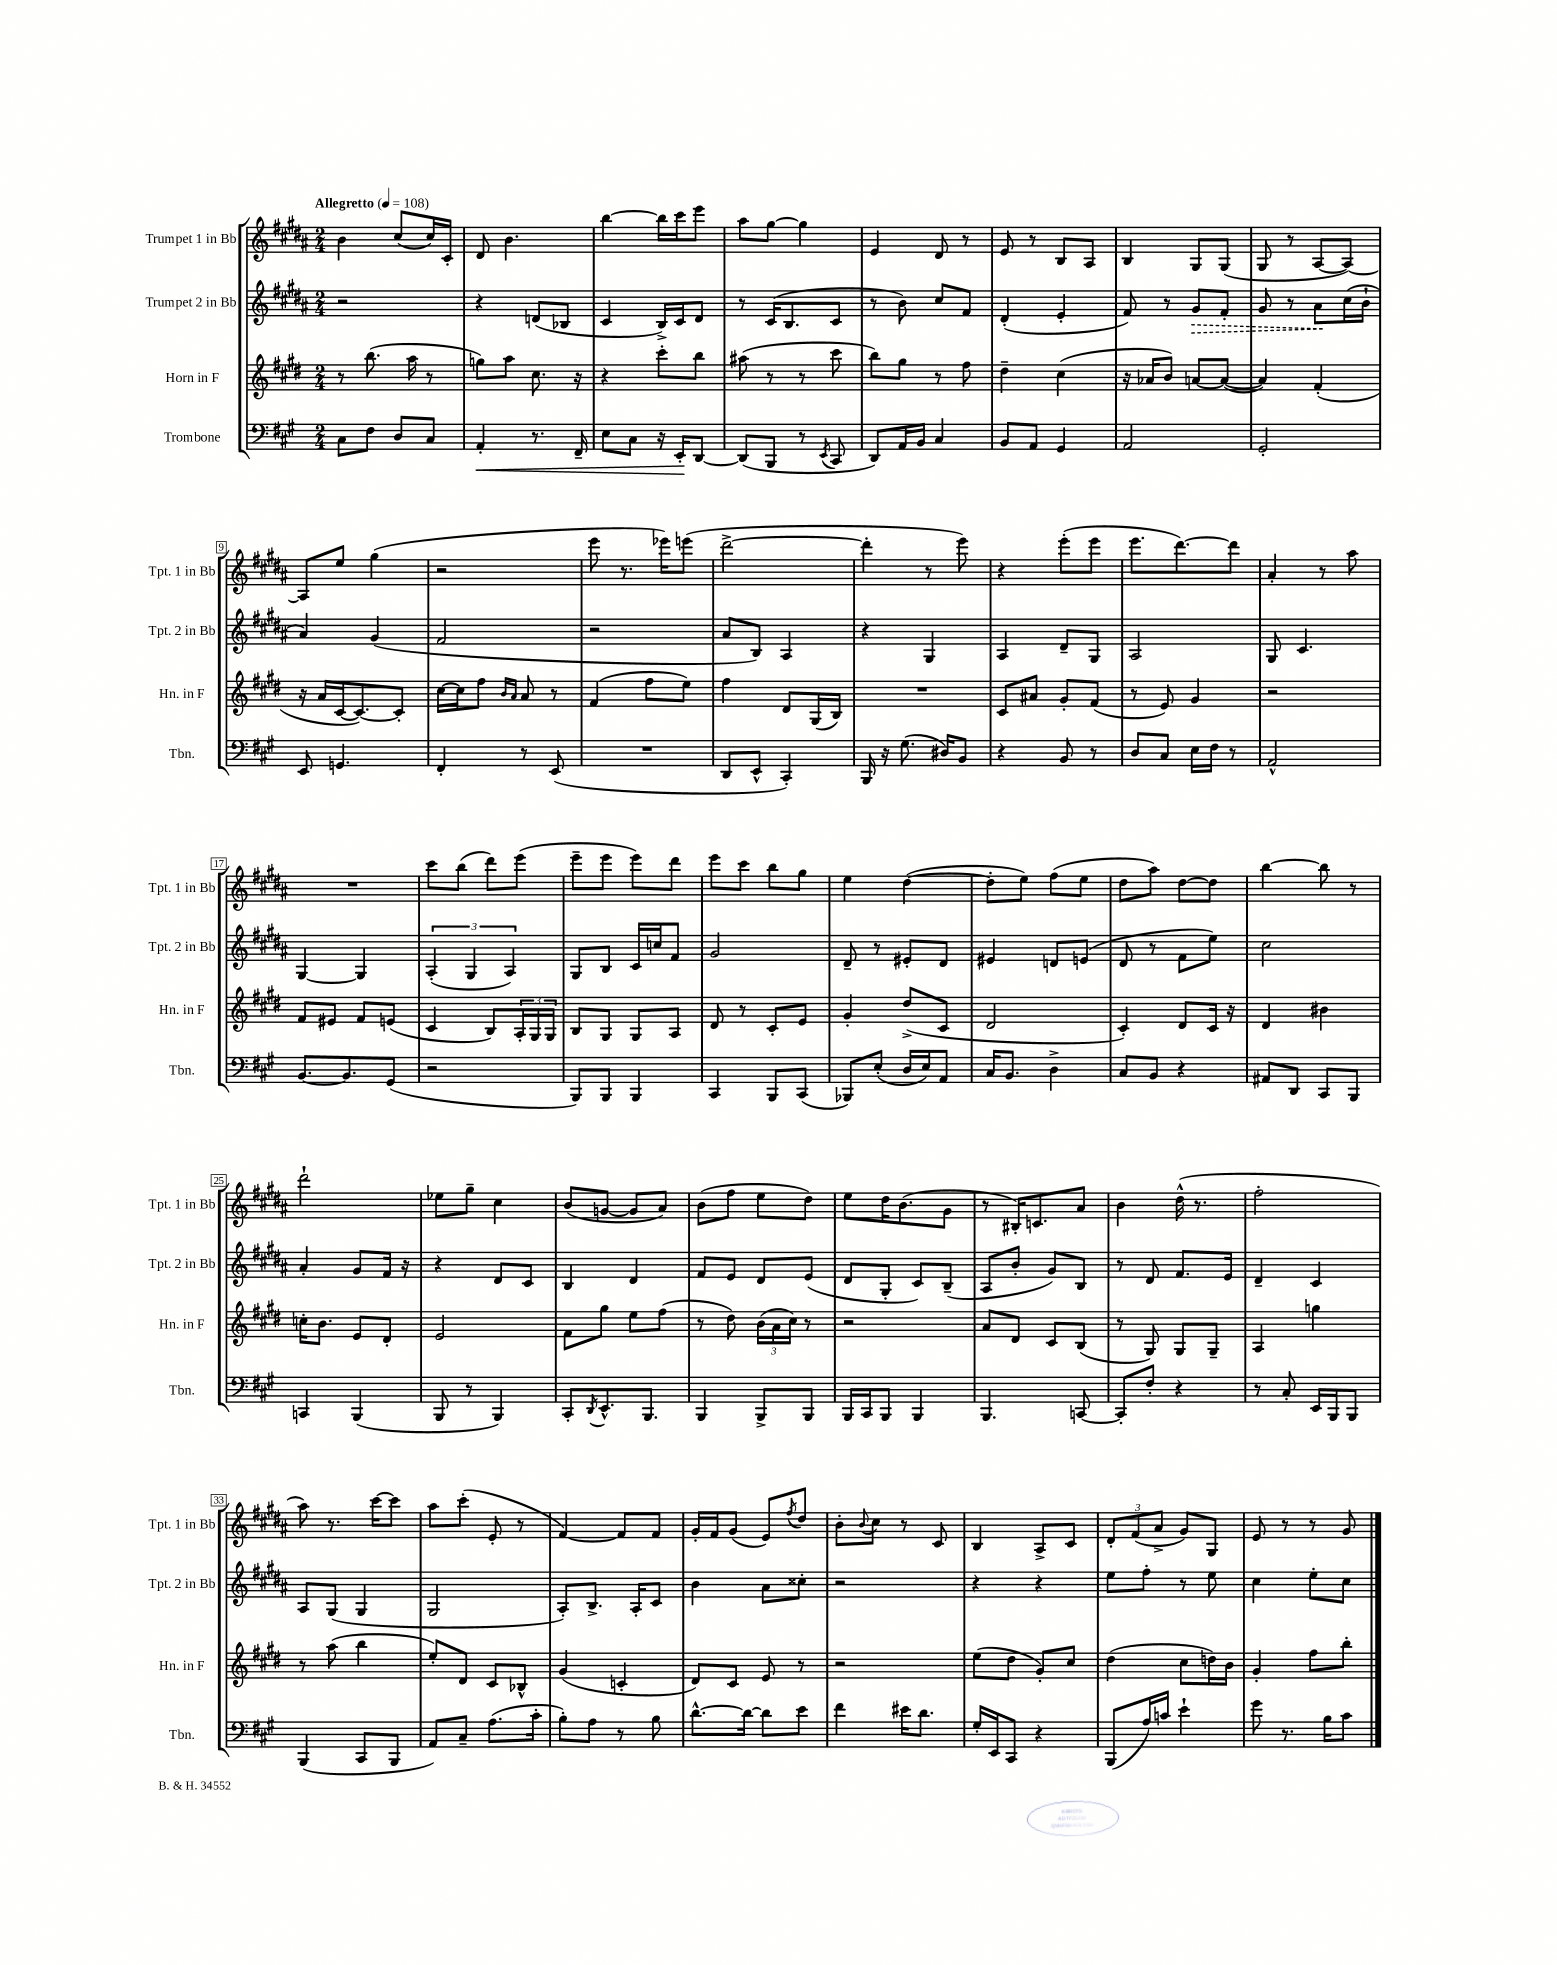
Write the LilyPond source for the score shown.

<<
\new StaffGroup <<
\new Staff = "s0" \with { instrumentName = "Trumpet 1 in Bb" shortInstrumentName = "Tpt. 1 in Bb" } {
    \clef treble \key b \major \numericTimeSignature \time 2/4 \tempo "Allegretto" 4 = 108
    b'4 cis''8( cis''16) cis'16-. |
    dis'8 b'4. |
    b''4~ b''16 cis'''16 e'''8 |
    ais''8 gis''8~ gis''4 |
    e'4 dis'8 r8 |
    e'8 r8 b8 ais8 |
    b4 gis8 gis8( |
    gis8 r8 ais8~ ais8~) |
    ais8 e''8 gis''4( |
    r2 |
    e'''8 r8. ees'''16) e'''8( |
    dis'''2~-> |
    dis'''4-. r8 e'''8) |
    r4 e'''8-.( e'''8 |
    e'''8. dis'''8.~) dis'''8 |
    ais'4-. r8 ais''8 |
    R2 |
    cis'''8 b''8( dis'''8) e'''8( |
    e'''8-- e'''8 e'''8) dis'''8 |
    e'''8 cis'''8 b''8 gis''8 |
    e''4 dis''4~( |
    dis''8-. e''8) fis''8( e''8 |
    dis''8 ais''8) dis''8~ dis''8 |
    b''4~ b''8 r8 |
    dis'''2-! |
    ees''8 gis''8-- cis''4 |
    b'8( g'8~ g'8 ais'8) |
    b'8( fis''8 e''8 dis''8) |
    e''8 dis''16 b'8.( gis'8 |
    r8 bis16-.) c'8. ais'8 |
    b'4 dis''16-^( r8. |
    fis''2-. |
    ais''8) r8. cis'''16~ cis'''8 |
    ais''8 cis'''8-.( e'8-. r8 |
    fis'4~) fis'8 fis'8 |
    gis'16-. fis'16 gis'8( e'8) \acciaccatura { fis''8 } dis''8 |
    b'8-. \appoggiatura { b'8 } cis''8 r8 cis'8 |
    b4 ais8-> cis'8 |
    \tuplet 3/2 { dis'8-. fis'8( ais'8-> } gis'8) gis8 |
    e'8 r8 r8 gis'8 \bar "|." |
}
\new Staff = "s1" \with { instrumentName = "Trumpet 2 in Bb" shortInstrumentName = "Tpt. 2 in Bb" } {
    \clef treble \key b \major \numericTimeSignature \time 2/4
    r2 |
    r4 d'8( bes8 |
    cis'4 b16->) cis'16 dis'8 |
    r8 cis'16( b8. cis'8 |
    r8 b'8) cis''8 fis'8 |
    dis'4-.( e'4-. |
    fis'8) r8 \once \override Hairpin.style = #'dashed-line gis'8\> fis'8-. |
    gis'8 r8 ais'8\! cis''16( b'16-! |
    ais'4) gis'4( |
    fis'2 |
    r2 |
    ais'8 b8) ais4 |
    r4 gis4 |
    ais4 dis'8-- gis8 |
    ais2 |
    gis8 cis'4. |
    gis4~ gis4 |
    \tuplet 3/2 { ais4-.( gis4 ais4) } |
    gis8 b8 cis'16 c''16 fis'8 |
    gis'2 |
    dis'8-- r8 eis'8-. dis'8 |
    eis'4 d'8 e'8( |
    dis'8 r8 fis'8 e''8) |
    cis''2 |
    ais'4-. gis'8 fis'16 r16 |
    r4 dis'8 cis'8 |
    b4 dis'4 |
    fis'8 e'8 dis'8 e'8( |
    dis'8 gis8-. cis'8) b8--( |
    ais8 b'8-. gis'8) b8 |
    r8 dis'8 fis'8. e'16 |
    dis'4-- cis'4 |
    ais8 gis8( gis4 |
    gis2 |
    ais8-.) b8.-> ais16-. cis'8 |
    b'4 ais'8 cisis''8-. |
    r2 |
    r4 r4 |
    e''8 fis''8-. r8 e''8 |
    cis''4 e''8-. cis''8 \bar "|." |
}
\new Staff = "s2" \with { instrumentName = "Horn in F" shortInstrumentName = "Hn. in F" } {
    \clef treble \key e \major \numericTimeSignature \time 2/4
    r8 b''8.( a''16 r8 |
    g''8) a''8 cis''8. r16 |
    r4 cis'''8-. b''8 |
    ais''8( r8 r8 cis'''8 |
    b''8) gis''8 r8 fis''8 |
    dis''4-- cis''4( |
    r16 aes'16 b'8) a'8~ a'8~( |
    a'4) fis'4-.( |
    r16 a'16 cis'16~ cis'8.~) cis'8-. |
    cis''16~ cis''16 fis''8 \grace { b'16 a'16 } a'8 r8 |
    fis'4( fis''8 e''8) |
    fis''4 dis'8 gis16( b16) |
    R2 |
    cis'8 ais'8 gis'8-. fis'8( |
    r8 e'8) gis'4 |
    r2 |
    fis'8 eis'8 fis'8 e'8( |
    cis'4 b8) \tuplet 3/2 { a16-. gis16 gis16 } |
    b8 gis8 gis8 a8 |
    dis'8 r8 cis'8-. e'8 |
    gis'4-. dis''8->( cis'8 |
    dis'2 |
    cis'4-.) dis'8 cis'16 r16 |
    dis'4 bis'4 |
    c''16-. b'8. e'8 dis'8-. |
    e'2 |
    fis'8 gis''8 e''8 fis''8( |
    r8 dis''8) \tuplet 3/2 { b'16( a'16 cis''16) } r8 |
    r2 |
    a'8 dis'8 cis'8 b8( |
    r8 gis8) gis8 gis8-- |
    a4 g''4 |
    r8 a''8( b''4 |
    e''8-.) dis'8 cis'8 bes8-^ |
    gis'4( c'4-. |
    dis'8) cis'8 e'8 r8 |
    r2 |
    e''8( dis''8 gis'8-.) cis''8 |
    dis''4( cis''8 d''16) b'16 |
    gis'4-. fis''8 b''8-. \bar "|." |
}
\new Staff = "s3" \with { instrumentName = "Trombone" shortInstrumentName = "Tbn." } {
    \clef bass \key a \major \numericTimeSignature \time 2/4
    cis8 fis8 d8 cis8 |
    a,4-.\< r8. fis,16-- |
    e8 cis8 r16 e,16-.\! d,8~ |
    d,8( b,,8 r8 \acciaccatura { e,8 } cis,8 |
    d,8) a,16 b,16 cis4 |
    b,8 a,8 gis,4 |
    a,2 |
    gis,2-. |
    e,8 g,4. |
    fis,4-. r8 e,8( |
    R2 |
    d,8 e,8-^ cis,4-.) |
    b,,16 r16 gis8.( dis16) b,8 |
    r4 b,8 r8 |
    d8 cis8 e16 fis16 r8 |
    a,2-^ |
    b,8.~ b,8. gis,8( |
    r2 |
    b,,8) b,,8 b,,4 |
    cis,4 b,,8 cis,8( |
    bes,,8) e8-.( d16 e16) a,8 |
    cis16 b,8. d4-> |
    cis8 b,8 r4 |
    ais,8 d,8 cis,8 b,,8 |
    c,4 b,,4( |
    b,,8 r8 b,,4) |
    cis,8-. \acciaccatura { d,8 } e,8.-^ b,,8. |
    b,,4 b,,8-> b,,8 |
    b,,16 cis,16 b,,8 b,,4 |
    b,,4. c,8~ |
    c,8-. fis8-. r4 |
    r8 cis8-. e,16 b,,16 b,,8 |
    b,,4( cis,8 b,,8 |
    a,8) cis8-- a8.( cis'16-. |
    b8-.) a8 r8 b8 |
    d'8.~-^ d'16~ d'8 e'8 |
    fis'4 eis'16 d'8. |
    gis16-. e,16 cis,8 r4 |
    b,,8( a16) c'16 e'4-! |
    gis'8 r8. b16 cis'8 \bar "|." |
}
>>
>>
\layout { \context { \Score \override BarNumber.stencil = #(make-stencil-boxer 0.1 0.3 ly:text-interface::print) } }
